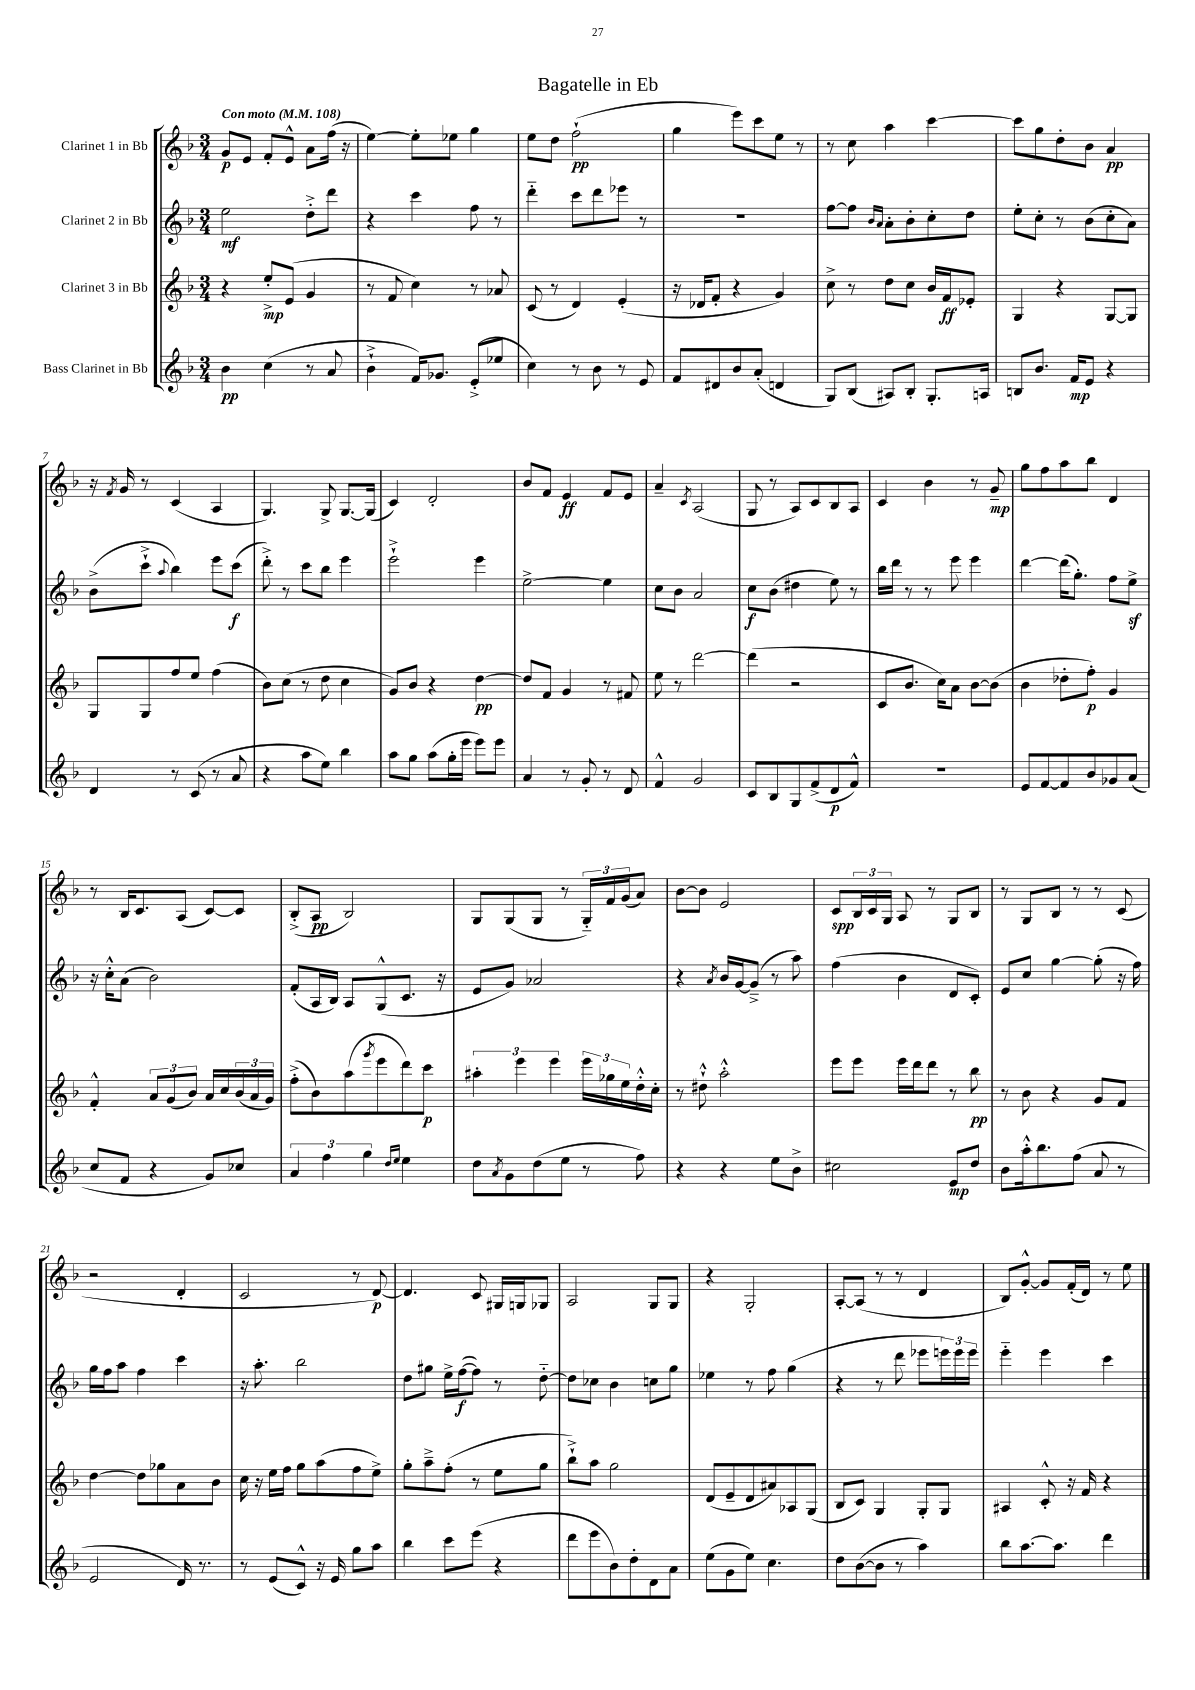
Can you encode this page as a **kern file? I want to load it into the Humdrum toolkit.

**kern	**kern	**kern	**kern
*staff4	*staff3	*staff2	*staff1
*clefG2	*clefG2	*clefG2	*clefG2
*k[b-]	*k[b-]	*k[b-]	*k[b-]
*M3/4	*M3/4	*M3/4	*M3/4
*MM108	*MM108	*MM108	*MM108
4b-\	4r	2ee\	8g/L
.	.	.	8e/J
(4cc\	8ee'^/L	.	8f'/L
.	(8e/J	.	8e^^/J
8r	4g/	8dd'^\L	8a\L
8a/	.	8ddd\J	(16ff\Jk
.	.	.	16r
=	=	=	=
4b-`^\	8r	4r	[4ee\)
.	8f/	.	.
16f/LK)	4cc\)	4ccc\	8ee'\]L
8.g-/J	.	.	.
.	.	.	8ee-\J
(8e'^/L	8r	8ff\	4gg\
8ee-/J	8a-/	8r	.
=	=	=	=
4cc\)	(8c/	4ddd'~\	8ee\L
.	8r	.	8dd\J
8r	4d/)	8ccc\L	(2ff`\
8b-\	.	8ddd\	.
8r	(4e'/	8eee-\J	.
8e/	.	8r	.
=	=	=	=
8f/L	16r	2.r	4gg\
.	16d-/LK	.	.
8d#/	8f'/J	.	.
8b-/	4r	.	8eee\L)
(8a'/J	.	.	8ccc\
4d/	4g/)	.	8ee\J
.	.	.	8r
=	=	=	=
8G/L)	8cc^\	[8ff\L	8r
(8B-/J	8r	8ff\]J	8cc\
.	.	16qqb-/LL	.
.	.	16qqa/JJ	.
8A#/L)	8dd\L	8a'\L	4aa\
8B-'/J	8cc\J	8b-'\	.
8.G'/L	16b-/LL	8cc'\	[4ccc\
.	16f/J	.	.
.	8e-'/J	8dd\J	.
16A/Jk	.	.	.
=	=	=	=
8B/L	4G/	8ee'\L	8ccc\]L
8.b-/J	.	8cc'\J	8gg\
.	4r	8r	8dd'\
16f/LK	.	.	.
8e/J	.	(8b-\L	8b-\J
4r	[8G/L	8cc'\	4a/
.	8G/]J	8a\J)	.
=	=	=	=
4d/	8G/L	(8b-^\L	16r
.	.	.	8qf/
.	.	.	16g/
.	8G/	8ccc`^\J	8r
.	.	8qqaa/	.
8r	8ff/	4bb-\)	(4c/
(8c/	8ee/J	.	.
8r	(4ff\	8eee\L	4A/
8a/	.	(8ccc\J	.
=	=	=	=
4r	8b-\L)	8ddd'^\)	4.G/)
.	(8cc\J	8r	.
8aa\L	8r	8ccc\L	.
8ee\J)	8dd\	8bb-\J	8G^/
4bb-\	4cc\	4eee\	[8.G/L
.	.	.	(16G/]Jk
=	=	=	=
8aa\L	8g/L)	2eee`^\	4c/)
8gg\J	8b-/J	.	.
(8aa\L	4r	.	2d'/
16gg'\L	.	.	.
16eee\JJ	.	.	.
8eee\L)	[4dd\	4eee\	.
8eee\J	.	.	.
=	=	=	=
4a/	8dd/]L	[2ee^\	8b-/L
.	8f/J	.	8f/J
8r	4g/	.	4e/
8g'/	.	.	.
8r	8r	4ee\]	8f/L
8d/	8f#/	.	8e/J
=	=	=	=
4f^^/	8ee\	8cc\L	4a~/
.	8r	8b-\J	.
.	.	.	8qc/
2g/	[2ddd\	2a/	(2A/
=	=	=	=
8c/L	(4ddd\]	8cc\L	8G/
8B-/	.	(8b-\J	8r
8G/	2r	4dd#\	8A/L)
(8f^/	.	.	8c/
8d/	.	8ee\)	8B-/
8f^^/J)	.	8r	8A/J
=	=	=	=
2.r	8c/L	16bb-\LL	4c/
.	.	16ddd\JJ	.
.	8.b-/J	8r	.
.	.	8r	4b-\
.	16cc\LK)	.	.
.	8a\J	8eee\	.
.	[8b-\L	4eee\	8r
.	(8b-\]J	.	8g~/
=	=	=	=
8e/L	4b-\	[4ddd\	8gg\L
[8f/	.	.	8ff\
8f/]	8dd-'\L	(16ddd\]LK	8aa\
.	.	8.gg'\J)	.
8b-/	8ff'\J)	.	8bb-\J
8g-/	4g/	8ff\L	4d/
(8a/J	.	8ee^\J	.
=	=	=	=
8cc/L	4f'^^/	16r	8r
.	.	16cc'^^\LK	.
8f/J	.	(8a\J	16B-/LK
.	.	.	8.c/
4r	12a/L	2b-\)	.
.	(12g/	.	.
.	.	.	(8A/J
.	12b-/J)	.	.
8g/L)	16a/LL	.	[8c/L)
.	16cc/	.	.
8cc-/J	(24b-/	.	8c/]J
.	24a/	.	.
.	24g/JJ)	.	.
=	=	=	=
6a/	(8ff'^\L	(8f'/L	(8B-'^/L
.	8b-\)	16A/L	8A/J
6ff\	.	.	.
.	.	16B-/JJ)	.
.	(8aa\	8A/L	2B-/)
6gg\	.	.	.
.	8qggg/	.	.
.	8eee\	(8G^^/	.
16qqdd/LL	.	.	.
16qqee/JJ	.	.	.
4ee\	8ddd\)	8.c/J	.
.	8ccc\J	.	.
.	.	16r	.
=	=	=	=
8dd\L	6aa#'\	8e/L	8G/L
8qa/	.	.	.
8g\	.	8g/J)	(8G/
.	6eee\	.	.
(8dd\	.	2a-/	8G/J
.	6eee\	.	.
8ee\J	.	.	8r
8r	24eee\LL	.	24G'~/LL)
.	24gg-\	.	24f/
.	24ee\	.	(24g/J
8ff\)	16dd'^^\	.	8a/J)
.	16cc'\JJ	.	.
=	=	=	=
4r	8r	4r	[8b-\L
.	8dd#`^^\	.	8b-\]J
.	.	8qa/	.
4r	2aa'^^\	16b-/LL	2e/
.	.	[16g/J	.
.	.	(8g~^/]J	.
8ee\L	.	8r	.
8b-^\J	.	8aa\)	.
=	=	=	=
2cc#\	8eee\L	(4ff\	8c/L
.	8eee\J	.	24B-/L
.	.	.	24c/
.	.	.	24G/JJ
.	16eee\LL	4b-\	8A/
.	16ddd\J	.	.
.	8ddd\J	.	8r
8e/L	8r	8d/L	8G/L
8dd/J	8bb-\	8c'/J)	8B-/J
=	=	=	=
8b-\L	8r	8e/L	8r
16aa'^^\k	8b-\	8cc/J	8G/L
8.bb-\	.	.	.
.	4r	[4gg\	8B-/J
(8ff\J	.	.	8r
8a/	8g/L	(8gg'\]	8r
8r	8f/J	16r	(8c/
.	.	16ff\)	.
=	=	=	=
2e/	[4dd\	16gg\LL	2r
.	.	16ff\J	.
.	.	8aa\J	.
.	8dd\]L	4ff\	.
.	8gg-\	.	.
16d/)	8a\	4ccc\	4d'/
8.r	.	.	.
.	8b-\J	.	.
=	=	=	=
8r	16cc\	16r	2c/
.	16r	8.aa'\	.
(8e/L	16ee\LL	.	.
.	16ff\JJ	.	.
8c^^/J)	8gg\L	2bb-\	.
16r	(8aa\	.	.
16e/	.	.	.
8gg\L	8ff\	.	8r
8aa\J	8ee^\J)	.	[8d/)
=	=	=	=
4bb-\	8gg'\L	8dd\L	4.d/]
.	8aa~^\	8gg#\J	.
8ccc\L	(8ff'\J	16ee^\LL	.
.	.	([16ff\J	.
(8eee\J	8r	8ff\]J)	8c/
4r	8ee\L	8r	16G#/LL
.	.	.	16G/J
.	8gg\J	[8dd'~\	8G-/J
=	=	=	=
8ddd\L	8bb-`^\L)	8dd\]L	2A/
8eee\	8aa\J	8cc-\J	.
8b-\)	2gg\	4b-\	.
8dd'\	.	.	.
8d\	.	8cc\L	8G/L
8a\J	.	8gg\J	8G/J
=	=	=	=
(8ee\L	(8d/L	4ee-\	4r
8g\	8e~/	.	.
8ee\J)	8d/	8r	2G'/
4.cc\	8a#/)	8ff\	.
.	8A-/	(4gg\	.
.	(8G/J	.	.
=	=	=	=
8dd\L	8B-/L	4r	[8A'/L
([8b-\	8c/J)	.	(8A/]J
8b-\]J	4G/	8r	8r
8r	.	8ddd\	8r
4aa\)	8G'/L	8eee-\L	4d/
.	8G/J	24eee\L)	.
.	.	24eee\	.
.	.	24eee\JJ	.
=	=	=	=
8bb-\L	4A#/	4eee'~\	8B-/L)
[8.aa\	.	.	[8g'^^/J
.	8c'^^/	4eee\	8g/]L
8.aa\]J	.	.	.
.	16r	.	(16f'/L
.	16f/	.	16d/JJ)
4ddd\	4r	4ccc\	8r
.	.	.	8ee\
==	==	==	==
*-	*-	*-	*-
